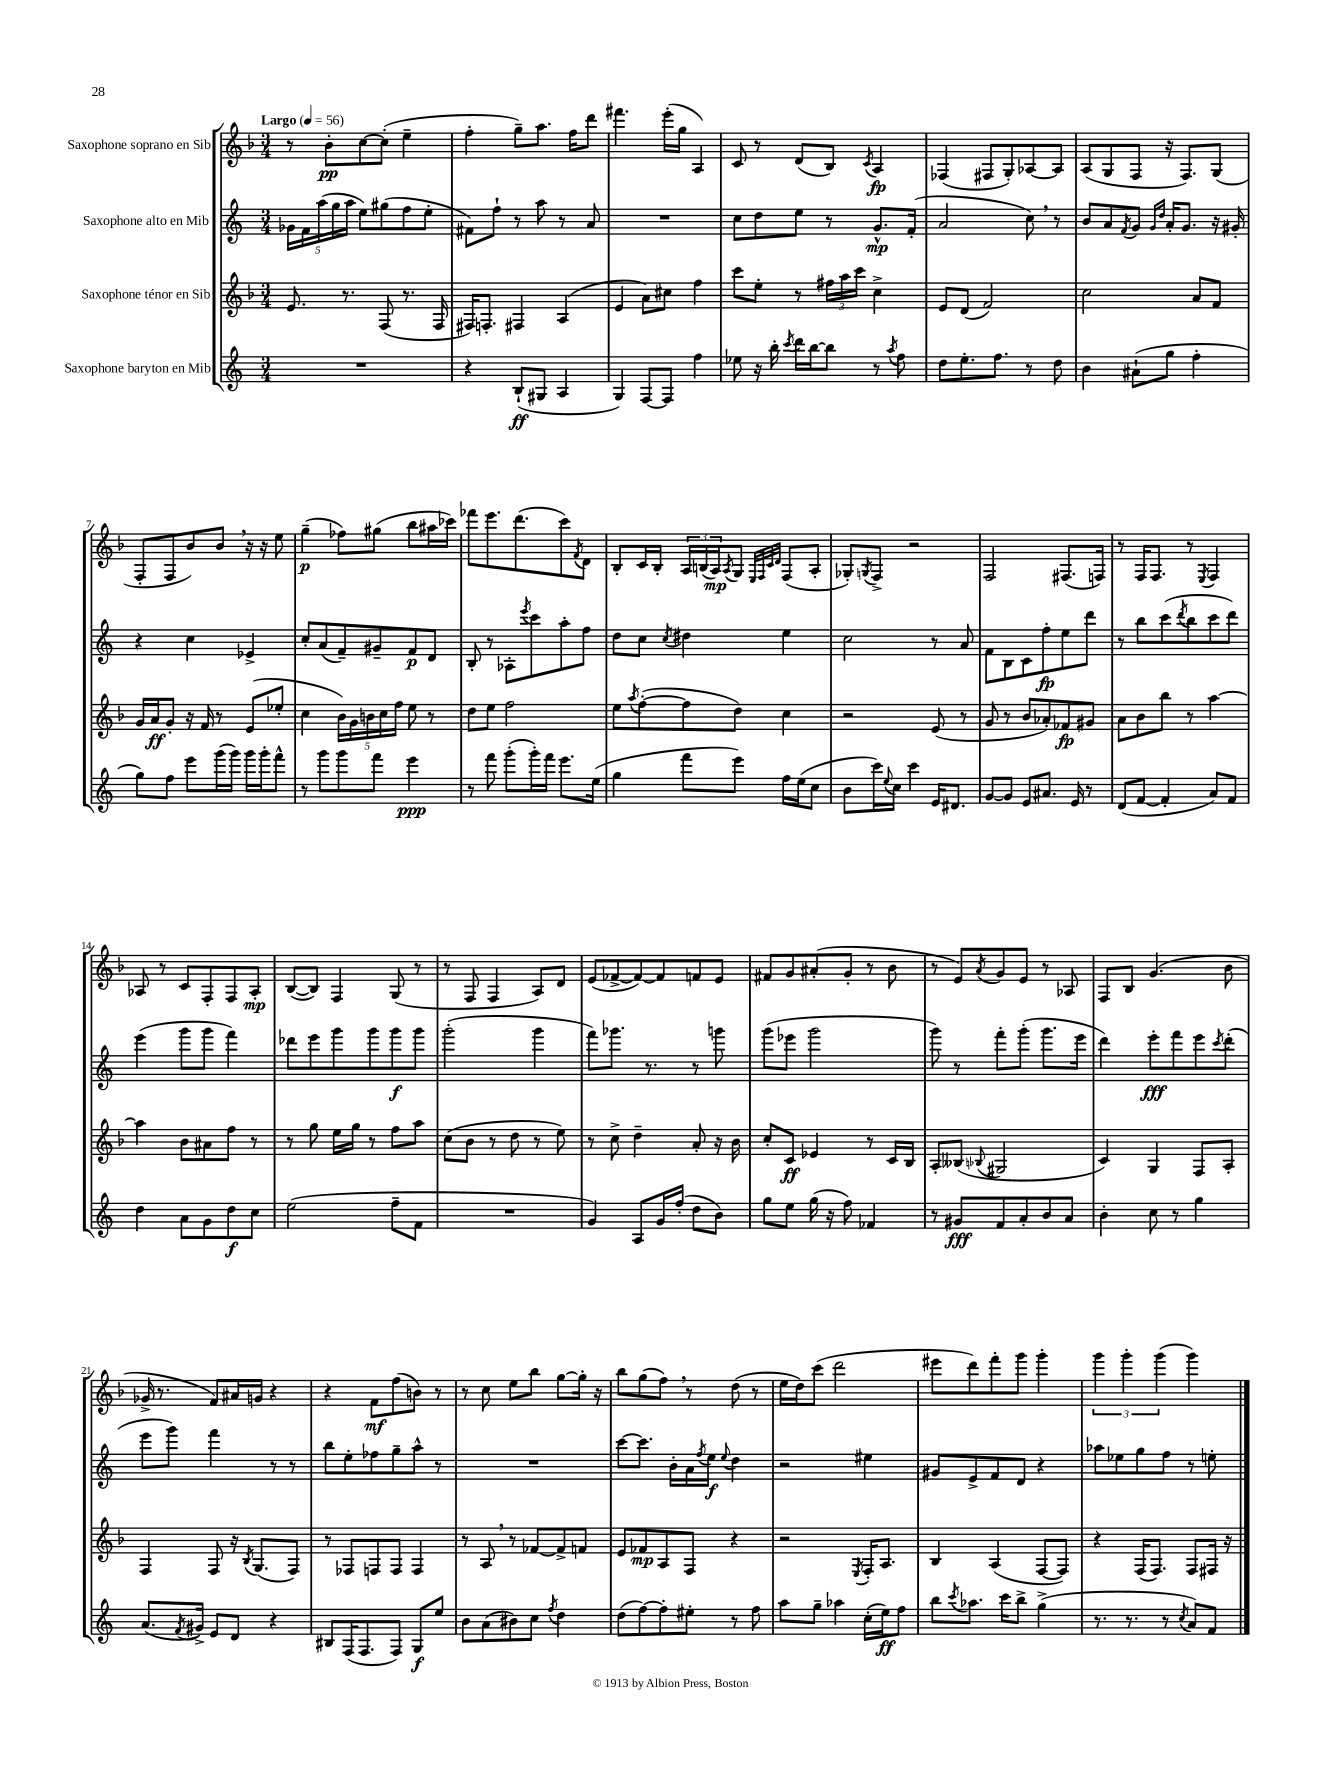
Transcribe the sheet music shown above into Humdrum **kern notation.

**kern	**dynam	**kern	**dynam	**kern	**dynam	**kern	**dynam
*part4	*part4	*part3	*part3	*part2	*part2	*part1	*part1
*staff4	*staff4	*staff3	*staff3	*staff2	*staff2	*staff1	*staff1
*I"Saxophone baryton en Mib	*	*I"Saxophone ténor en Sib	*	*I"Saxophone alto en Mib	*	*I"Saxophone soprano en Sib	*
*clefG2	*	*clefG2	*	*clefG2	*	*clefG2	*
*k[]	*	*k[b-]	*	*k[]	*	*k[b-]	*
*M3/4	*	*M3/4	*	*M3/4	*	*M3/4	*
*MM56	*	*MM56	*	*MM56	*	*MM56	*
=1	=1	=1	=1	=1	=1	=1	=1
!	!	!	!	!	!	!LO:TX:a:B:t=Largo	!
2.r	.	8.e/	.	20g-X\LL	.	8r	.
.	.	.	.	20f\	.	.	.
.	.	.	.	(20aa\	.	.	.
.	.	.	.	.	.	8b-'\L	pp
.	.	.	.	20gg\	.	.	.
.	.	8.r	.	.	.	.	.
.	.	.	.	20aa\JJ	.	.	.
.	.	.	.	8ee\L)	.	[8cc\	.
.	.	(8F/	.	(8gg#X\	.	(8cc'\J]	.
.	.	8.r	.	8ff\	.	4ee~\	.
.	.	.	.	8ee'\J	.	.	.
.	.	16F/	.	.	.	.	.
=2	=2	=2	=2	=2	=2	=2	=2
4r	.	16F#X/KL)	.	8f#X\L)	.	4ff'\	.
.	.	8.Fn'/J	.	.	.	.	.
.	.	.	.	8ff`\J	.	.	.
(8B`/L	ff	4F#X/	.	8r	.	8gg~\L)	.
8G#X/J	.	.	.	8aa\	.	8.aa\J	.
4A/	.	(4A/	.	8r	.	.	.
.	.	.	.	.	.	16ff\KL	.
.	.	.	.	8a/	.	8ddd\J	.
=3	=3	=3	=3	=3	=3	=3	=3
4G/)	.	4e/	.	2.r	.	4.fff#X\	.
[8F/L	.	8a\L)	.	.	.	.	.
8F/J]	.	8cc#X\J	.	.	.	(16eee'\LL	.
.	.	.	.	.	.	16gg\JJ	.
4ff\	.	4ff\	.	.	.	4A/)	.
=4	=4	=4	=4	=4	=4	=4	=4
8ee-X\	.	8ccc\L	.	8cc\L	.	8c/	.
16r	.	8ee'\J	.	8dd\	.	8r	.
16bb'\	.	.	.	.	.	.	.
8qccc/	.	.	.	.	.	.	.
16ddd\LL	.	8r	.	8ee\J	.	(8d/L	.
[16bb\J	.	.	.	.	.	.	.
8bb\J]	.	24ff#X\LL	.	8r	.	8B-/J)	.
.	.	24aa\	.	.	.	.	.
.	.	24ccc\JJ	.	.	.	.	.
.	.	.	.	.	.	8qc/	.
8r	.	4cc^\	.	8.g^^/L	mp	4A/	fp
8qaa/	.	.	.	.	.	.	.
8ff\	.	.	.	.	.	.	.
.	.	.	.	(16f'/Jk	.	.	.
=5	=5	=5	=5	=5	=5	=5	=5
8dd\L	.	8e/L	.	2a/	.	(4F-X/	.
8.ee'\	.	(8d/J	.	.	.	.	.
.	.	2f/)	.	.	.	8F#X/L	.
8.ff\J	.	.	.	.	.	.	.
.	.	.	.	.	.	8G'/)	.
8r	.	.	.	8cc,\)	.	[8A-X/	.
8dd\	.	.	.	8r	.	8A-/J]	.
=6	=6	=6	=6	=6	=6	=6	=6
4b\	.	2cc\	.	8b/L	.	(8A/L	.
.	.	.	.	8a/	.	8G/	.
.	.	.	.	8qf/	.	.	.
(8a#X`\L	.	.	.	8g/J	.	8F/J	.
.	.	.	.	16qqg/LL	.	.	.
.	.	.	.	16qqdd/JJ	.	.	.
8gg\J	.	.	.	16a'/KL	.	16r	.
.	.	.	.	8.g/J	.	8.F/L)	.
4ff'\	.	8a/L	.	.	.	.	.
.	.	8f/J	.	16r	.	(8G/J	.
.	.	.	.	16g#X'/	.	.	.
!!LO:LB:g=z
=7	=7	=7	=7	=7	=7	=7	=7
8gg\L)	.	16g/LL	.	4r	.	8F'/L	.
.	.	16a/J	ff	.	.	.	.
8ff\J	.	8g'/J	.	.	.	8F/	.
8eee\L	.	16r	.	4cc\	.	8b-/)	.
.	.	16f/	.	.	.	.	.
(16ggg\L	.	8r	.	.	.	8b-,/J	.
16ggg\JJ)	.	.	.	.	.	.	.
16ggg\LL	.	(8e/L	.	4e-X^/	.	16r	.
16ggg'\J	.	.	.	.	.	16r	.
8fff^^\J	.	8ee-X'/J	.	.	.	8ee\	.
=8	=8	=8	=8	=8	=8	=8	=8
8r	.	4cc\	.	8cc'/L	.	(4gg~\	p
8ggg\L	.	.	.	(8a/	.	.	.
8ggg\	.	20b-\LL)	.	8f~/)	.	8ff-X\L)	.
.	.	20g\	.	.	.	.	.
.	.	20bn\	.	.	.	.	.
8fff\J	.	.	.	8g#X~/	.	(8gg#X\J	.
.	.	20cc\	.	.	.	.	.
.	.	20ff\JJ	.	.	.	.	.
4eee\	ppp	8ee\	.	8f/	p	8bb-\L	.
.	.	8r	.	8d/J	.	16aa#X\L	.
.	.	.	.	.	.	16ccc-X\JJ)	.
=9	=9	=9	=9	=9	=9	=9	=9
8r	.	8dd\L	.	8B'/	.	8fff-X\L	.
8fff\	.	8ee\J	.	8r	.	8.eee\	.
(8ggg'\L	.	2ff\	.	8A-X'\L	.	.	.
.	.	.	.	.	.	(8.ddd\	.
.	.	.	.	8qeee/	.	.	.
16ggg'\L)	.	.	.	8ccc\	.	.	.
16fff\JJ	.	.	.	.	.	.	.
8.eee\L	.	.	.	8aa'\	.	8ccc\)	.
.	.	.	.	.	.	8qf/	.
.	.	.	.	8ff\J	.	8d\J	.
(16ee\Jk	.	.	.	.	.	.	.
=10	=10	=10	=10	=10	=10	=10	=10
4gg\	.	8ee\L	.	8dd\L	.	8B-'/L	.
.	.	8qaa/	.	.	.	.	.
.	.	([8ff'\	.	8cc\J	.	16c/L	.
.	.	.	.	.	.	16B-'/JJ	.
.	.	.	.	8qcc/	.	.	.
8fff\L	.	8ff\]	.	4dd#X\	.	24A/LL	.
.	.	.	.	.	.	(24Bn/	.
.	.	.	.	.	.	24A/J)	mp
.	.	.	.	.	.	8qA/	.
8eee\J)	.	8dd\J)	.	.	.	8G/J	.
.	.	.	.	.	.	32qqE/LLL	.
.	.	.	.	.	.	32qqF/	.
.	.	.	.	.	.	32qqc/	.
.	.	.	.	.	.	32qqd/JJJ	.
16ff\LL	.	4cc\	.	4ee\	.	(8F/L	.
(16ee\J	.	.	.	.	.	.	.
8cc\J	.	.	.	.	.	8A'/J	.
=11	=11	=11	=11	=11	=11	=11	=11
8b\L	.	2r	.	2cc\	.	8G-X'/L)	.
.	.	.	.	.	.	8qGn/	.
16ccc\L)	.	.	.	.	.	8F^/J	.
8qqee/	.	.	.	.	.	.	.
16cc\JJ	.	.	.	.	.	.	.
4ccc\	.	.	.	.	.	2r	.
16e/KL	.	(8e/	.	8r	.	.	.
8.d#X/J	.	.	.	.	.	.	.
.	.	8r	.	8a/	.	.	.
=12	=12	=12	=12	=12	=12	=12	=12
[8g/L	.	8g/	.	8f\L	.	2F/	.
8g/J]	.	8r	.	8B\	.	.	.
8e/L	.	8b-/L	.	8c\	.	.	.
8.a#X/J	.	8a-X'/)	.	8ff'\	fp	.	.
.	.	8f-X/	fp	8ee\	.	(8.F#X/L	.
16e/	.	.	.	.	.	.	.
8r	.	8g#X/J	.	8ddd\J	.	.	.
.	.	.	.	.	.	16Fn/Jk)	.
=13	=13	=13	=13	=13	=13	=13	=13
(8d/L	.	8a\L	.	8r	.	8r	.
[8f/J	.	8b-\	.	8bb\L	.	16F/KL	.
.	.	.	.	.	.	8.F/J	.
4f'/]	.	8bb-\J	.	(8ccc\	.	.	.
.	.	.	.	8qddd/	.	.	.
.	.	8r	.	8bb\	.	8r	.
.	.	.	.	.	.	8qE/	.
8a/L)	.	[4aa\	.	8ccc\	.	4F/	.
8f/J	.	.	.	8ddd\J)	.	.	.
!!LO:LB:g=z
=14	=14	=14	=14	=14	=14	=14	=14
4dd\	.	4aa\]	.	(4eee\	.	8A-X/	.
.	.	.	.	.	.	8r	.
8a\L	.	8b-\L	.	8ggg\L	.	8c/L	.
8g\	.	8a#X\	.	8ggg\J	.	8F'/	.
8dd\	f	8ff\J	.	4fff\)	.	8F/	.
8cc\J	.	8r	.	.	.	8A-'/J	mp
=15	=15	=15	=15	=15	=15	=15	=15
(2ee\	.	8r	.	8ddd-X\L	.	([8B-/L	.
.	.	8gg\	.	8eee\	.	8B-/J])	.
.	.	16ee\LL	.	8ggg\	.	4F/	.
.	.	16gg\JJ	.	.	.	.	.
.	.	8r	.	8ggg\	.	.	.
8ff~\L	.	8ff\L	.	8ggg\	f	(8G/	.
8f\J	.	8aa\J	.	8ggg\J	.	8r	.
=16	=16	=16	=16	=16	=16	=16	=16
2.r	.	(8cc\L	.	(2ggg'\	.	8r	.
.	.	8b-\J	.	.	.	8F/	.
.	.	8r	.	.	.	4F/	.
.	.	8dd\	.	.	.	.	.
.	.	8r	.	4ggg\	.	8A/L)	.
.	.	8ee\)	.	.	.	8d/J	.
=17	=17	=17	=17	=17	=17	=17	=17
4g/)	.	8r	.	8fff\L)	.	(8e/L	.
.	.	8cc^\	.	8.ggg-X\J	.	[8f-X^/	.
8A/L	.	4dd~\	.	.	.	8f-/_)	.
.	.	.	.	8.r	.	.	.
16g/L	.	.	.	.	.	8f-/]	.
(16ff'/JJ	.	.	.	.	.	.	.
8dd\L	.	8a'/	.	8r	.	8fn/	.
8b\J)	.	16r	.	8gggn\	.	8e/J	.
.	.	16b-\	.	.	.	.	.
=18	=18	=18	=18	=18	=18	=18	=18
8gg\L	.	8cc'/L	.	(8ggg\L	.	8f#X/L	.
8ee\J	.	8c/J	ff	8eee-X\J	.	8g/	.
(16gg\	.	4e-X/	.	2ggg\	.	(8a#X'/	.
16r	.	.	.	.	.	.	.
8ff\)	.	.	.	.	.	8g'/J	.
4f-X/	.	8r	.	.	.	8r	.
.	.	16c/LL	.	.	.	8b-\	.
.	.	16B-/JJ	.	.	.	.	.
=19	=19	=19	=19	=19	=19	=19	=19
8r	.	8A'/L	.	8ggg\)	.	8r	.
8g#X/L	fff	(8B--X/J	.	8r	.	8e/L)	.
.	.	8qqB-X/	.	.	.	8qa/	.
8f/	.	2G#X/	.	8fff'\L	.	8g/	.
8a'/	.	.	.	(8ggg'\J	.	8e/J	.
8b/	.	.	.	8.ggg\L	.	8r	.
8a/J	.	.	.	.	.	8A-X/	.
.	.	.	.	16eee\Jk	.	.	.
=20	=20	=20	=20	=20	=20	=20	=20
4b'\	.	4c/)	.	4ddd\)	.	8F/L	.
.	.	.	.	.	.	8B-/J	.
8cc\	.	4G/	.	8eee'\L	fff	(4.g/	.
8r	.	.	.	8fff\	.	.	.
4gg\	.	8F/L	.	8eee\	.	.	.
.	.	.	.	8qccc/	.	.	.
.	.	8A'/J	.	(8ddd'\J	.	8b-\	.
!!LO:LB:g=z
=21	=21	=21	=21	=21	=21	=21	=21
(8.a/L	.	4F/	.	8eee\L	.	16g-X^/	.
.	.	.	.	.	.	8.r	.
.	.	.	.	8ggg\J)	.	.	.
8qf/	.	.	.	.	.	.	.
16g#X^/Jk)	.	.	.	.	.	.	.
8e/L	.	8F/	.	4fff\	.	8f/L)	.
8d/J	.	16r	.	.	.	16a#X/L	.
.	.	8qB-/	.	.	.	.	.
.	.	(8.G/L	.	.	.	16gn/JJ	.
4r	.	.	.	8r	.	4r	.
.	.	8F/J)	.	8r	.	.	.
=22	=22	=22	=22	=22	=22	=22	=22
8B#X/L	.	8r	.	8bb\L	.	4r	.
(16F/K	.	8F-X/L	.	8ee'\	.	.	.
8.F/	.	.	.	.	.	.	.
.	.	8Fn/	.	8ff-X\	.	8f\L	mf
8F/J)	.	8F/J	.	8gg~\	.	(8ff\	.
8G/L	f	4F/	.	8aa^^\J	.	8bn\J)	.
8ee/J	.	.	.	8r	.	8r	.
=23	=23	=23	=23	=23	=23	=23	=23
8b\L	.	8r	.	2.r	.	8r	.
(8a\	.	8A,/	.	.	.	8cc\	.
8b#X\)	.	8r	.	.	.	8ee\L	.
8cc\J	.	[8f-X/L	.	.	.	8bb-\J	.
8qff/	.	.	.	.	.	.	.
4dd\	.	8f-^/]	.	.	.	[8gg\L	.
.	.	8fn/J	.	.	.	16gg'\Jk]	.
.	.	.	.	.	.	16r	.
=24	=24	=24	=24	=24	=24	=24	=24
(8dd\L	.	8e/L	.	[8ccc\L	.	8bb-\L	.
[8ff\)	.	8f-X/	mp	8.ccc\J]	.	(8gg\	.
8ff'\]	.	8A/	.	.	.	8ff,\J)	.
.	.	.	.	16b'\LL	.	.	.
8ee#X'\J	.	8F/J	.	16a\	.	8r	.
.	.	.	.	8qff/	.	.	.
.	.	.	.	16ee\JJ	f	.	.
.	.	.	.	8qqee/	.	.	.
8r	.	4r	.	4dd\	.	(8dd\	.
8ff\	.	.	.	.	.	8r	.
=25	=25	=25	=25	=25	=25	=25	=25
8aa\L	.	2r	.	2r	.	16ee\LL	.
.	.	.	.	.	.	16dd\J)	.
8gg~\J	.	.	.	.	.	(8ccc\J	.
4aa-X\	.	.	.	.	.	2ddd\	.
.	.	8qE/	.	.	.	.	.
(16cc'\LL	.	16F'/KL	.	4ee#X\	.	.	.
16ee\J)	ff	8.A/J	.	.	.	.	.
8ff\J	.	.	.	.	.	.	.
=26	=26	=26	=26	=26	=26	=26	=26
8bb\L	.	4B-/	.	8g#X/L	.	8eee#X\L	.
8qccc/	.	.	.	.	.	.	.
8.aa-X\J	.	.	.	8e^/	.	8ddd\)	.
.	.	(4A/	.	8f/	.	8fff'\	.
16ccc\KL	.	.	.	.	.	.	.
8bb^\J	.	.	.	8d/J	.	8ggg\J	.
(4gg^\	.	[8F/L	.	4r	.	4ggg'\	.
.	.	8F/J])	.	.	.	.	.
=27	=27	=27	=27	=27	=27	=27	=27
8.r	.	4r	.	8aa-X\L	.	6ggg\	.
.	.	.	.	8ee-X\	.	.	.
.	.	.	.	.	.	6ggg'\	.
8.r	.	.	.	.	.	.	.
.	.	(16F/KL	.	8gg\	.	.	.
.	.	8.F/J)	.	.	.	.	.
.	.	.	.	.	.	(6ggg\	.
8r	.	.	.	8ff\J	.	.	.
8qcc/	.	.	.	.	.	.	.
8a/L)	.	8F/L	.	8r	.	4ggg\)	.
8f/J	.	16F#X/Jk	.	8een'\	.	.	.
.	.	16r	.	.	.	.	.
==	==	==	==	==	==	==	==
*-	*-	*-	*-	*-	*-	*-	*-
